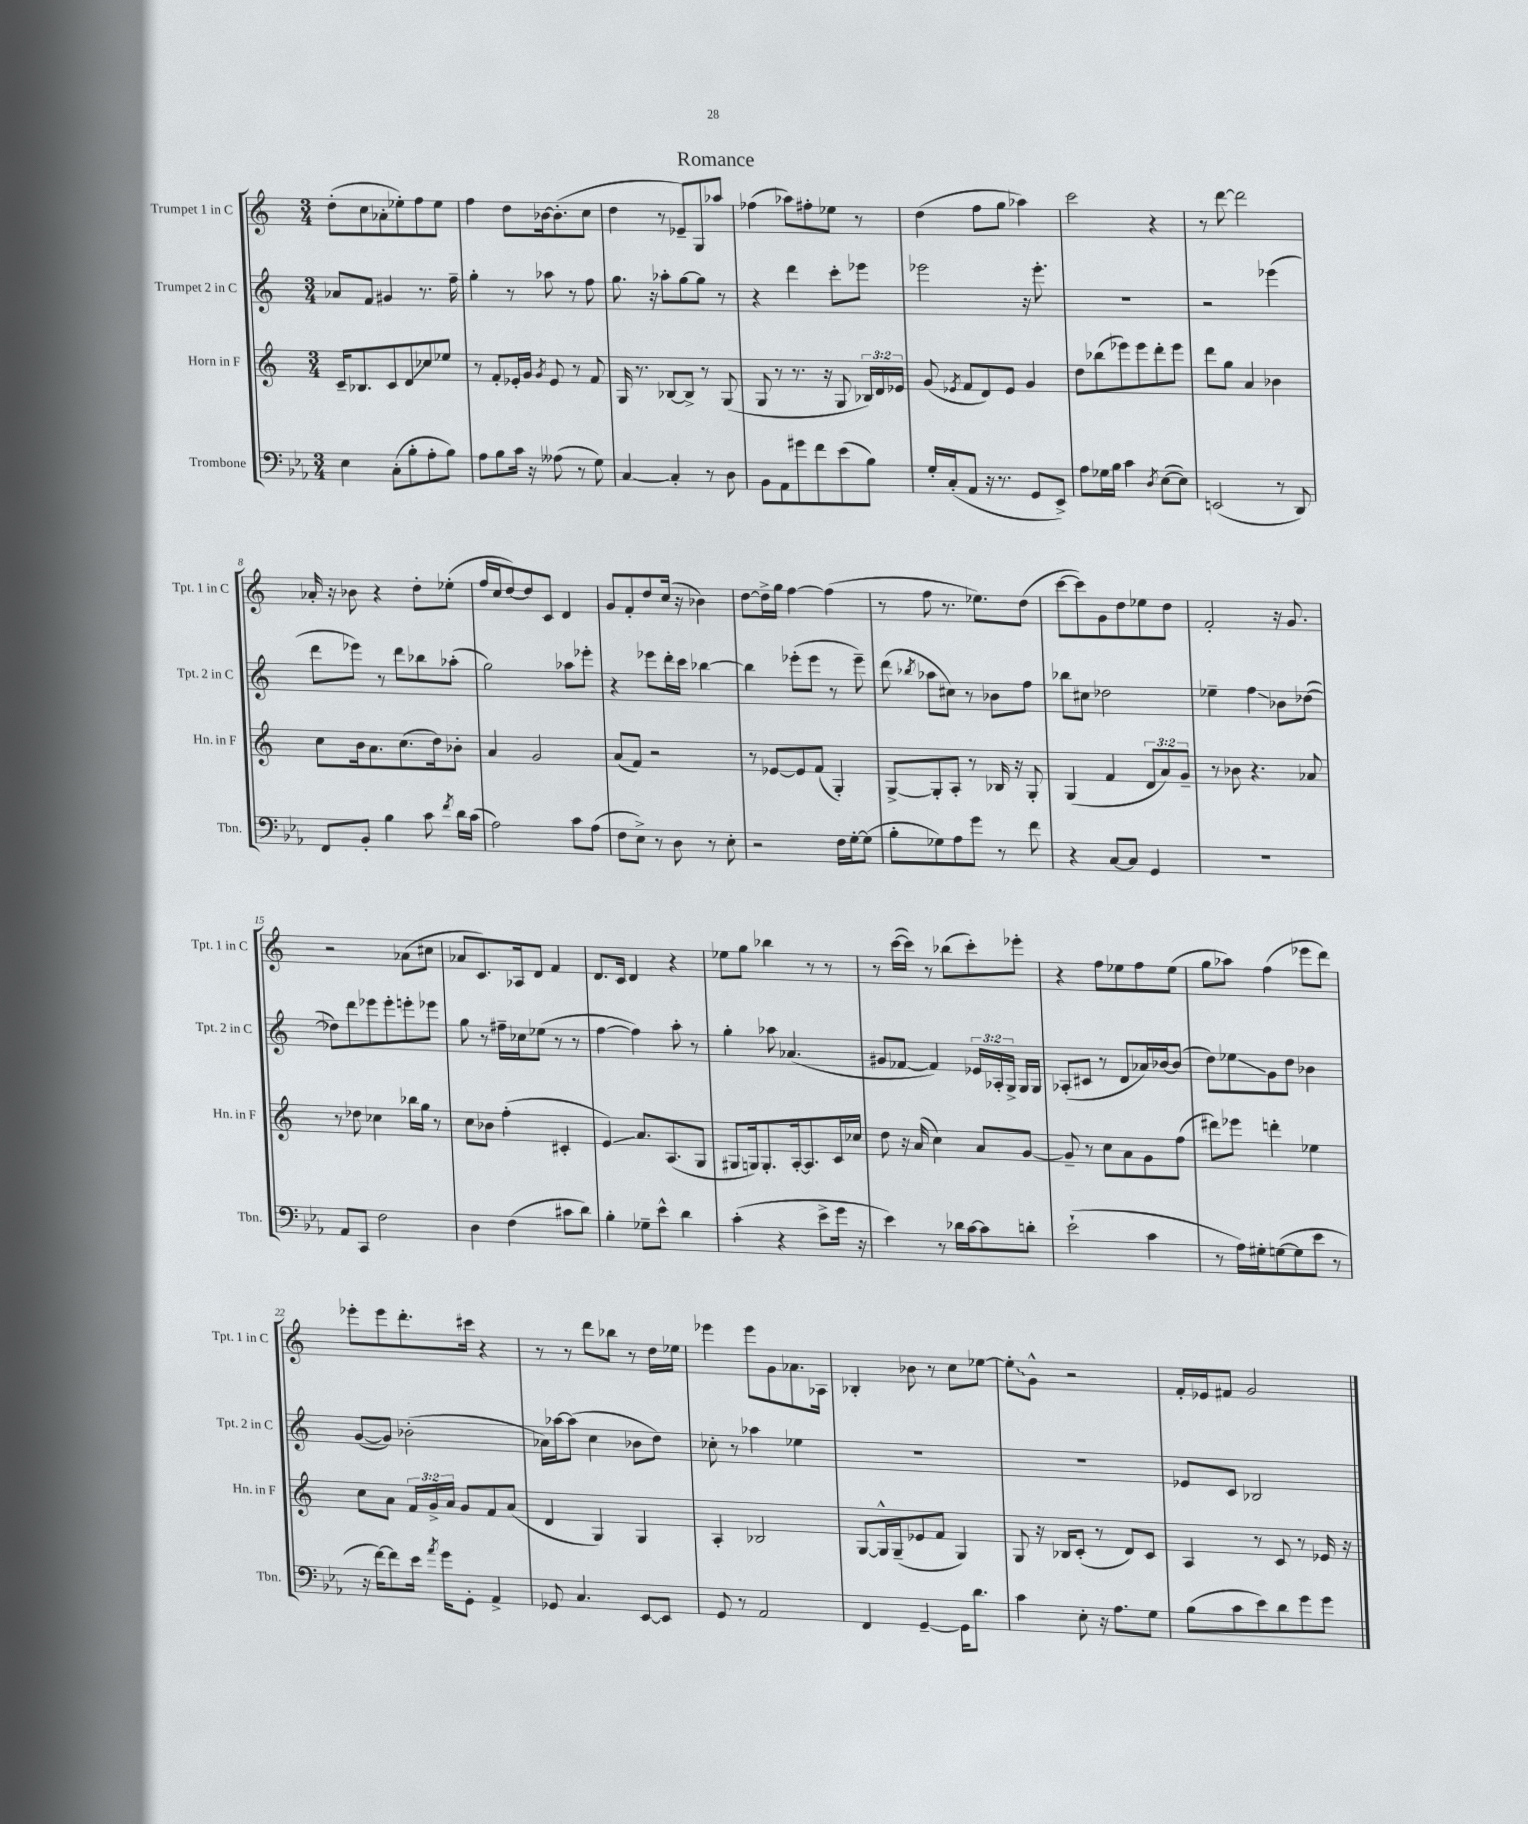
\header { title = "Romance" }
<<
\new StaffGroup <<
\new Staff = "s0" \with { instrumentName = "Trumpet 1 in C" shortInstrumentName = "Tpt. 1 in C" } {
    \clef treble \key c \major \numericTimeSignature \time 3/4
    \autoBeamOff d''8[-.( c''8 aes'8-. ees''8-.) f''8 ees''8] |
    f''4 d''8[ bes'16~ bes'8.-.( c''8] |
    d''4 r8 ees'8[--) g8 aes''8] |
    fes''4( aes''8[) fis''8-. ees''8] r8 |
    d''4( f''8[ g''8] aes''4) |
    c'''2 r4 |
    r8 d'''8~ d'''2 |
    aes'16-. r16 bes'8 r4 d''8[-. ees''8]-.( |
    f''16[ c''16 d''8~) d''8 c'8] d'4 |
    g'8[ f'8-. d''8 c''16]( r16 bes'4) |
    d''8[~ d''16-> g''16] f''4~ f''4( |
    r8 f''8 r8. ees''8.[) d''8]( |
    c'''8[~ c'''8) g'8 d''8 ees''8 d''8] |
    f'2-. r16 g'8. |
    r2 aes'8[( cis''8] |
    aes'8[ c'8.) aes16 d'8] f'4 |
    d'8.[ c'16] d'4 r4 |
    ees''8[ g''8] bes''4 r8 r8 |
    r8 c'''16[~( c'''16]) r8 bes''8[( c'''8-.) ees'''8]-. |
    r4 f''8[ ees''8 f''8 ees''8]( |
    g''8[ aes''8]) f''4( ees'''8[ d'''8]) |
    ees'''8[-. ees'''8 d'''8.-. cis'''16] r4 |
    r8 r8 d'''8[ bes''8] r8 d''16[ ees''16] |
    ees'''4 ees'''8[ g'8 aes'8. aes16] |
    bes4-. bes'8 r8 c''8[ ees''8]~ |
    \once \override Glissando.style = #'zigzag ees''8[-.\glissando g'8]-^ r2 |
    f'16[-. ees'16 fis'8] g'2 \bar "|." |
}
\new Staff = "s1" \with { instrumentName = "Trumpet 2 in C" shortInstrumentName = "Tpt. 2 in C" } {
    \clef treble \key c \major \numericTimeSignature \time 3/4 \override Staff.TupletNumber.text = #tuplet-number::calc-fraction-text
    \autoBeamOff aes'8[ f'8] gis'4 r8. f''16-- |
    g''4-. r8 aes''8 r8 f''8 |
    g''8. r16 aes''8[-. g''8~ g''8] r8 |
    r4 d'''4 c'''8[-. ees'''8] |
    ees'''2 r16 ees'''8.-. |
    R2. |
    r2 ees'''4( |
    d'''8[ ees'''8]) r8 d'''8[ bes''8 aes''8]-.( |
    g''2) aes''8[ ees'''8]-. |
    r4 ees'''8[ d'''16-. c'''16] bes''4~ |
    bes''4 ees'''8[-.( ees'''8] r8 ees'''8--) |
    d'''8( \acciaccatura { bes''8 } aes''8[ cis''8]) r8 bes'8[ f''8] |
    bes''8[ cis''8] des''2 |
    ees''4-- f''4\glissando bes'8[ des''8]~( |
    des''8[) d'''8 ees'''8 ees'''8-. e'''8-. ees'''8] |
    g''8 r8 fis''16[-- ces''16 ees''8]( r8 r8 |
    f''4~ f''4) a''8-. r8 |
    g''4-. aes''8 aes'4.( |
    gis'8[ fes'8]~ fes'4) \tuplet 3/2 { ees'16[ aes16-. g16]-> } g16[ g16] |
    aes8[-.( cis'8] r8 d'8[ aes'16) bes'16~ bes'8]( |
    d''8[) ees''8\glissando g'8 d''8] bes'4 |
    g'8[~( g'8]) bes'2-.( |
    aes'16[) aes''16~ aes''8]( c''4 bes'8[ d''8]) |
    ces''8-. r8 aes''4 ees''4 |
    R2. |
    R2. |
    ees'8[ c'8] bes2 \bar "|." |
}
\new Staff = "s2" \with { instrumentName = "Horn in F" shortInstrumentName = "Hn. in F" } {
    \clef treble \key c \major \numericTimeSignature \time 3/4 \override Staff.TupletNumber.text = #tuplet-number::calc-fraction-text
    \autoBeamOff c'16[-- bes8. c'8 d'8\glissando ces''8 ees''8] |
    r8 f'8[-. ees'16-. g'16] \acciaccatura { g'8 } ees'8 r8 f'8 |
    g16 r8. bes8[~ bes8]-> r8 g8( |
    g8 r8 r8. r16 g8 \tuplet 3/2 { bes16[) d'16 ees'16] } |
    g'8( \acciaccatura { ees'8 } f'8[ d'8) ees'8] g'4 |
    d''8[ bes''8( ees'''8) ees'''8 d'''8-. ees'''8] |
    d'''8[ g''8] a'4 bes'4 |
    c''8[ b'16 a'8. c''8.( d''16) bes'8]-. |
    a'4 g'2 |
    a'8[( f'8]) r2 |
    r8 ees'8[~ ees'8 f'8]( g4-.) |
    g8[~-> g8-. a8]-. r8 bes16 r16 g8-. |
    g4( f'4 \tuplet 3/2 { d'8[ a'8) g'8]-- } |
    r8 bes'8 r4. aes'8 |
    r8 des''8 ces''4 bes''16[ g''16] r8 |
    c''8[ bes'8] f''4-.( cis'4-. |
    e'4\glissando) a'8.[ a8.( g8] |
    gis8[ g16) g8.-. a16~-. a8. c'16 ces''16] |
    d''8 r16 a'16( c''4) a'8[ g'8]~ |
    g'8-- r8 c''8[ a'8 g'8 f''8]( |
    dis'''8[) ees'''8] d'''4-. ees''4 |
    c''8[ a'8] \tuplet 3/2 { f'16[ g'16-> a'16] } g'8[ f'8 a'8]( |
    d'4 g4) g4 |
    a4-. bes2 |
    g8[~ g16-^ g16--( ees'8 f'8] g4) |
    g8 r16 bes16[ c'8]-.( r8 d'8[) c'8] |
    a4 r8 c'8 r8 ees'16 r16 \bar "|." |
}
\new Staff = "s3" \with { instrumentName = "Trombone" shortInstrumentName = "Tbn." } {
    \clef bass \key ees \major \numericTimeSignature \time 3/4
    \autoBeamOff ees4 c8[-.( bes8-. aes8-. bes8]) |
    aes8[ bes8 c'16] r16 aeses8( r8 g8) |
    c4~ c4-. r8 d8 |
    bes,8[ aes,8 gis'8 f'8 ees'8( bes8]) |
    g16[-. c16-.( aes,8] r16 r8. g,8[ ees,8]->) |
    aes8[ ges16 bes16] c'4 \acciaccatura { d8 } ees8[~( ees8]) |
    e,2( r8 d,8) |
    f,8[ bes,8]-. bes4 c'8 \acciaccatura { f'8 } d'16[ c'16]( |
    aes2) c'8[ aes8]( |
    f8[ ees8]->) r8 d8 r8 ees8-. |
    r2 f16[ g16~-. g8]( |
    bes8[-. ges8) aes8 g'8] r8 f'8 |
    r4 c8[~ c8] g,4 |
    R2. |
    aes,8[ c,8] f2 |
    d4 f4( cis'8[ d'8]) |
    bes4-. ges8[-- ees'8]-^ d'4 |
    c'4-.( r4 ees'8[-> g'16] r16 |
    ees'4) r8 des'16[ c'16~ c'8 d'8]-. |
    ees'2-!( c'4 |
    r8 aes16[) gis16-. g8~( g8 ees'8] r8 |
    r16 f'16[~) f'8 ees'16] \acciaccatura { aes'8 } g'16[ g,8]-. aes,4-> |
    ges,8 c4. ees,8[~ ees,8] |
    g,8 r8 aes,2 |
    f,4 g,4~-- g,16[ d'8.] |
    c'4 ees8-. r16 aes8.[ g8] |
    bes8[( c'8 ees'8) d'8 g'8 g'8] \bar "|." |
}
>>
>>
